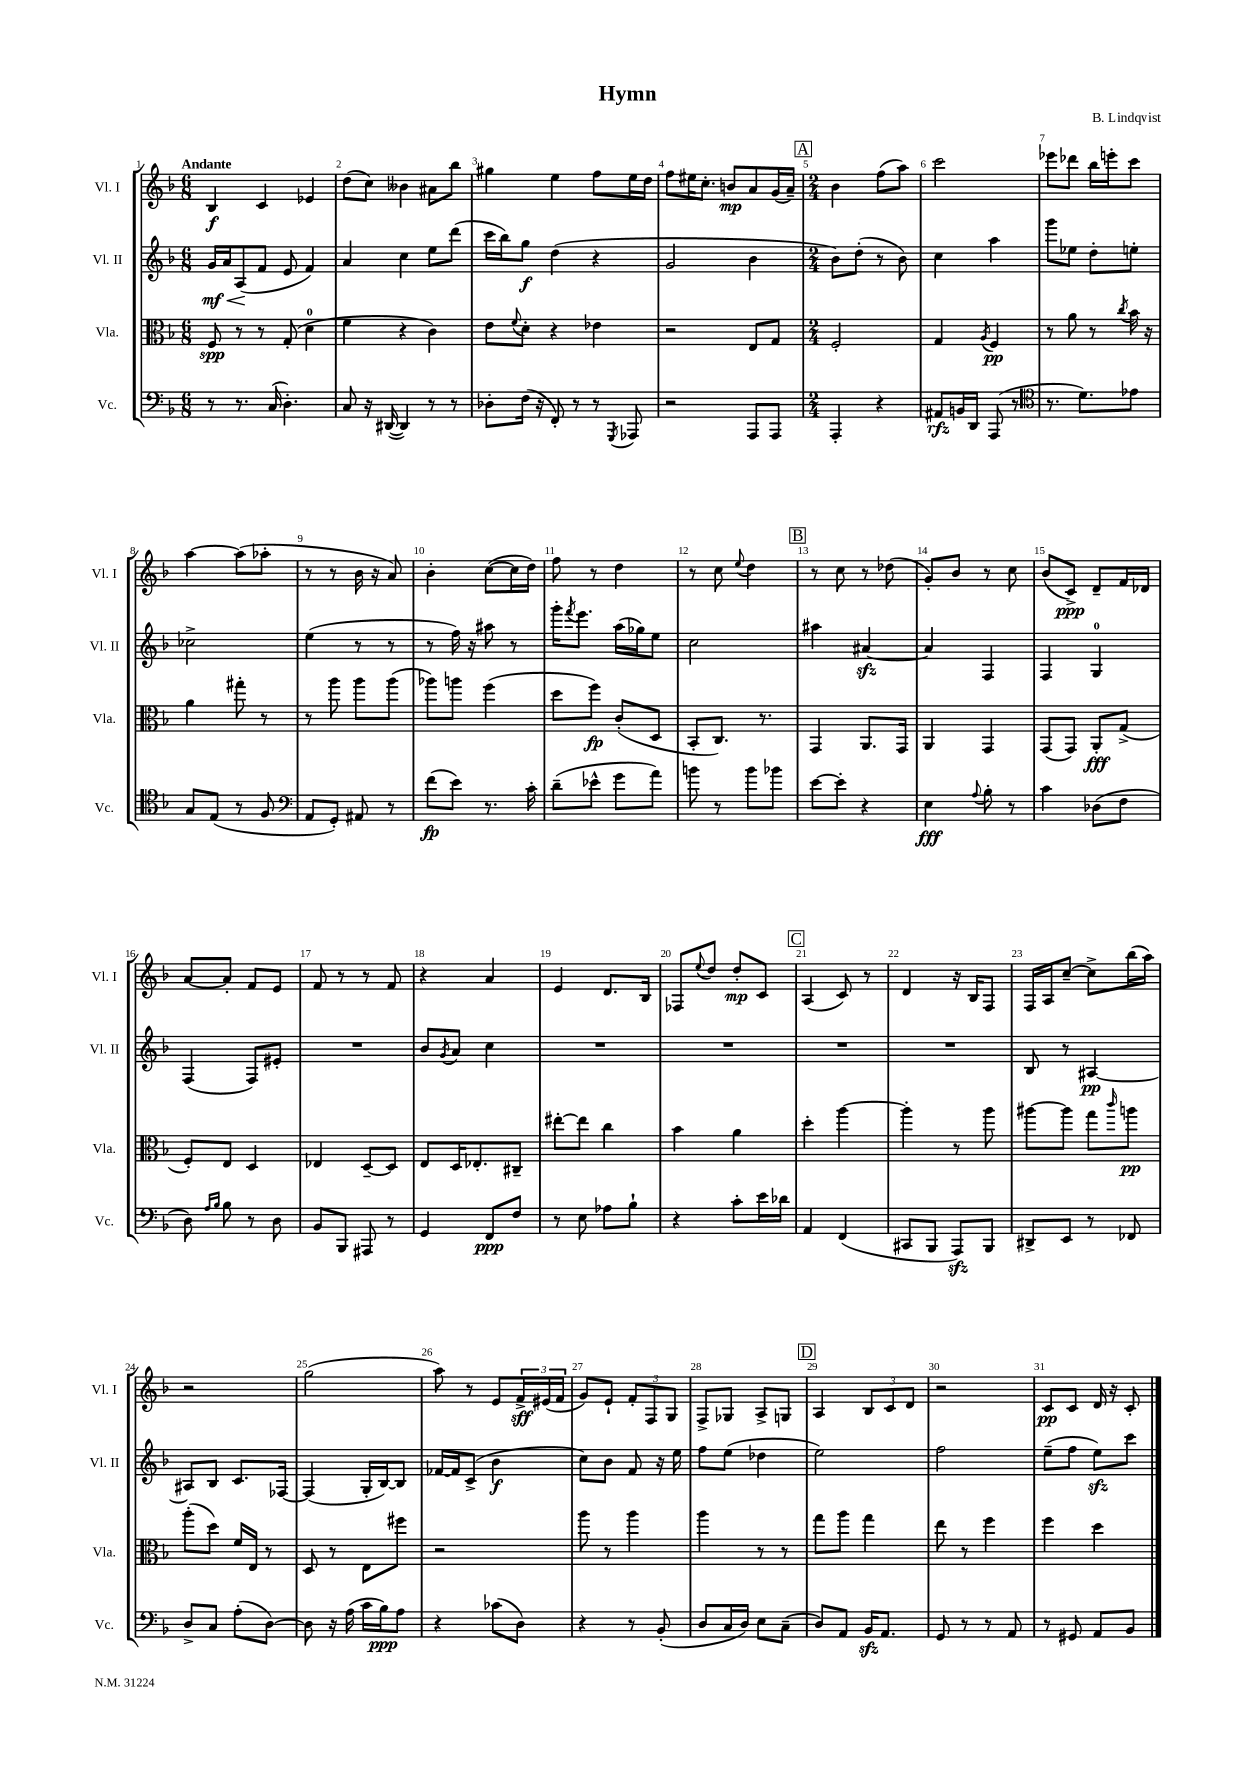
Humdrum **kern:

**kern	**kern	**kern	**kern
*staff4	*staff3	*staff2	*staff1
*clefF4	*clefC3	*clefG2	*clefG2
*k[b-]	*k[b-]	*k[b-]	*k[b-]
*M6/8	*M6/8	*M6/8	*M6/8
8r	8F	16g	4B-
.	.	16a	.
8.r	8r	(8A	.
.	8r	8f	4c
(16C	.	.	.
4.D')	(8G'	8e	.
.	4d	4f)	4e-
=	=	=	=
8C	4f	4a	(8dd
16r	.	.	8cc)
([16DD#	.	.	.
4DD#])	4r	4cc	4b--
8r	4c)	8ee	8a#
8r	.	(8ddd	8bb-
=	=	=	=
8D-'	8e	16ccc	4gg#
.	.	16bb-)	.
.	8qqf	.	.
(16F	8d'	8gg	.
16r	.	.	.
8FF')	4r	(4dd	4ee
8r	.	.	.
8r	4e-	4r	8ff
8qGGG	.	.	.
8AAA-	.	.	16ee
.	.	.	16dd
=	=	=	=
2r	2r	2g	8ff
.	.	.	16ee#
.	.	.	8.cc'
.	.	.	8b
8AAA	8E	4b-	8a
8AAA	8G	.	(16g
.	.	.	16a~)
=	=	=	=
*M2/4	*M2/4	*M2/4	*M2/4
4AAA'	2F'	8b-)	4b-
.	.	(8dd'	.
4r	.	8r	(8ff
.	.	8b-)	8aa)
=	=	=	=
8AA#	4G	4cc	2ccc
16BB	.	.	.
16DD	.	.	.
.	8qA	.	.
(8AAA	4F	4aa	.
8r	.	.	.
=	=	=	=
*clefC4	*	*	*
8.r	8r	8ggg	8eee-
.	8a	8ee-	8ddd-
8.d)	.	.	.
.	8r	8dd'	16bb-
.	.	.	16eee'
.	8qcc	.	.
8e-	16b-	8ee'	8ccc
.	16r	.	.
=	=	=	=
8G	4a	2cc-^	[4aa
(8E	.	.	.
8r	8gg#'	.	(8aa]
8F	8r	.	8aa-'
=	=	=	=
*clefF4	*	*	*
8AA	8r	(4ee	8r
8GG')	8aa	.	8r
8AA#	8aa	8r	16b-
.	.	.	16r
8r	(8aa	8r	8a)
=	=	=	=
(8f	8aa-)	8r	4b-'
8e)	8aa	16ff)	.
.	.	16r	.
8.r	(4ff	8aa#	([8cc
.	.	8r	16cc]
16c'	.	.	16dd)
=	=	=	=
(8d~	8dd	16ggg'	8ff
.	.	8qfff	.
.	.	8.eee	.
8e-^^	8ff)	.	8r
8g	(8c'	(16aa	4dd
.	.	16gg-)	.
8a)	8D	8ee	.
=	=	=	=
8b	8BB-'	2cc	8r
8r	8.C)	.	8cc
.	.	.	8qqee
8b	.	.	4dd
.	8.r	.	.
8b-	.	.	.
=	=	=	=
[8e	4GG	4aa#	8r
8e']	.	.	8cc
4r	8.AA	[4a#	8r
.	.	.	(8dd-
.	16GG	.	.
=	=	=	=
4E	4AA	4a#]	8g')
.	.	.	8b-
8qqA	.	.	.
8B-'	4GG	4F	8r
8r	.	.	8cc
=	=	=	=
4c	(8GG	4F	(8b-
.	8GG)	.	8c^)
(8D-	8AA'	4G	8d~
8F	(8G^	.	16f
.	.	.	16d-
=	=	=	=
8D)	8F')	(4F	[8a
16qqA	.	.	.
16qqB-	.	.	.
8B-	8E	.	8a']
8r	4D	8F)	8f
8D	.	8e#'	8e
=	=	=	=
8BB-	4E-	2r	8f
8BBB-	.	.	8r
8AAA#	[8D~	.	8r
8r	8D]	.	8f
=	=	=	=
4GG	8E	8b-	4r
.	.	8qg	.
.	16D	8a	.
.	8.E-'	.	.
8FF	.	4cc	4a
8F	8C#~	.	.
=	=	=	=
8r	[8ee#'	2r	4e
8E	8ee#]	.	.
8A-	4cc	.	8.d
8B-`	.	.	.
.	.	.	16B-
=	=	=	=
4r	4b-	2r	8F-
.	.	.	8qqee
.	.	.	8dd
8c'	4a	.	8dd'
16e	.	.	8c
16d-	.	.	.
=	=	=	=
4AA	4dd'	2r	(4A
(4FF	[4aa	.	8c)
.	.	.	8r
=	=	=	=
8CC#	4aa']	2r	4d
8BBB-	.	.	.
8AAA)	8r	.	16r
.	.	.	16B-
8BBB-	8aa	.	8F
=	=	=	=
8DD#^	[8aa#	8B-	16F
.	.	.	16A
8EE	8aa#]	8r	[8cc~
8r	8gg	[4A#	8cc^]
.	16qqccc	.	.
8FF-	8aa	.	(16bb-
.	.	.	16aa)
=	=	=	=
8D^	(8aa'	8A#]	2r
8C	8dd)	8B-	.
(8A'	16f	8.c	.
.	16E	.	.
[8D)	8r	.	.
.	.	[16F-	.
=	=	=	=
8D]	8D	(4F-]	(2gg
16r	8r	.	.
(16A	.	.	.
16c	8E	16G'	.
16B-)	.	[16B-)	.
8A	8ff#	8B-]	.
=	=	=	=
4r	2r	[16f-	8aa)
.	.	16f-]	.
.	.	(8c^	8r
(8c-	.	4b-	8e
8D)	.	.	24f^
.	.	.	(24e#
.	.	.	24f
=	=	=	=
4r	8aa	8cc)	8g)
.	8r	8b-	8e`
8r	4aa	8f	12f'
.	.	.	12F
(8BB-'	.	16r	.
.	.	.	12G
.	.	16ee	.
=	=	=	=
8D	4aa	8ff	8F^
16C	.	(8ee	8G-
16D)	.	.	.
8E	8r	4dd-	8A^
(8C~	8r	.	8G
=	=	=	=
8D)	8gg	2ee)	4A
8AA	8aa	.	.
16BB-	4gg	.	12B-
8.AA	.	.	.
.	.	.	12c
.	.	.	12d
=	=	=	=
8GG	8ee	2ff	2r
8r	8r	.	.
8r	4ff	.	.
8AA	.	.	.
=	=	=	=
8r	4ff	(8ee~	8c
8GG#	.	8ff	8c
8AA	4dd	8ee)	16d
.	.	.	16r
8BB-	.	8ccc	8c'
==	==	==	==
*-	*-	*-	*-
